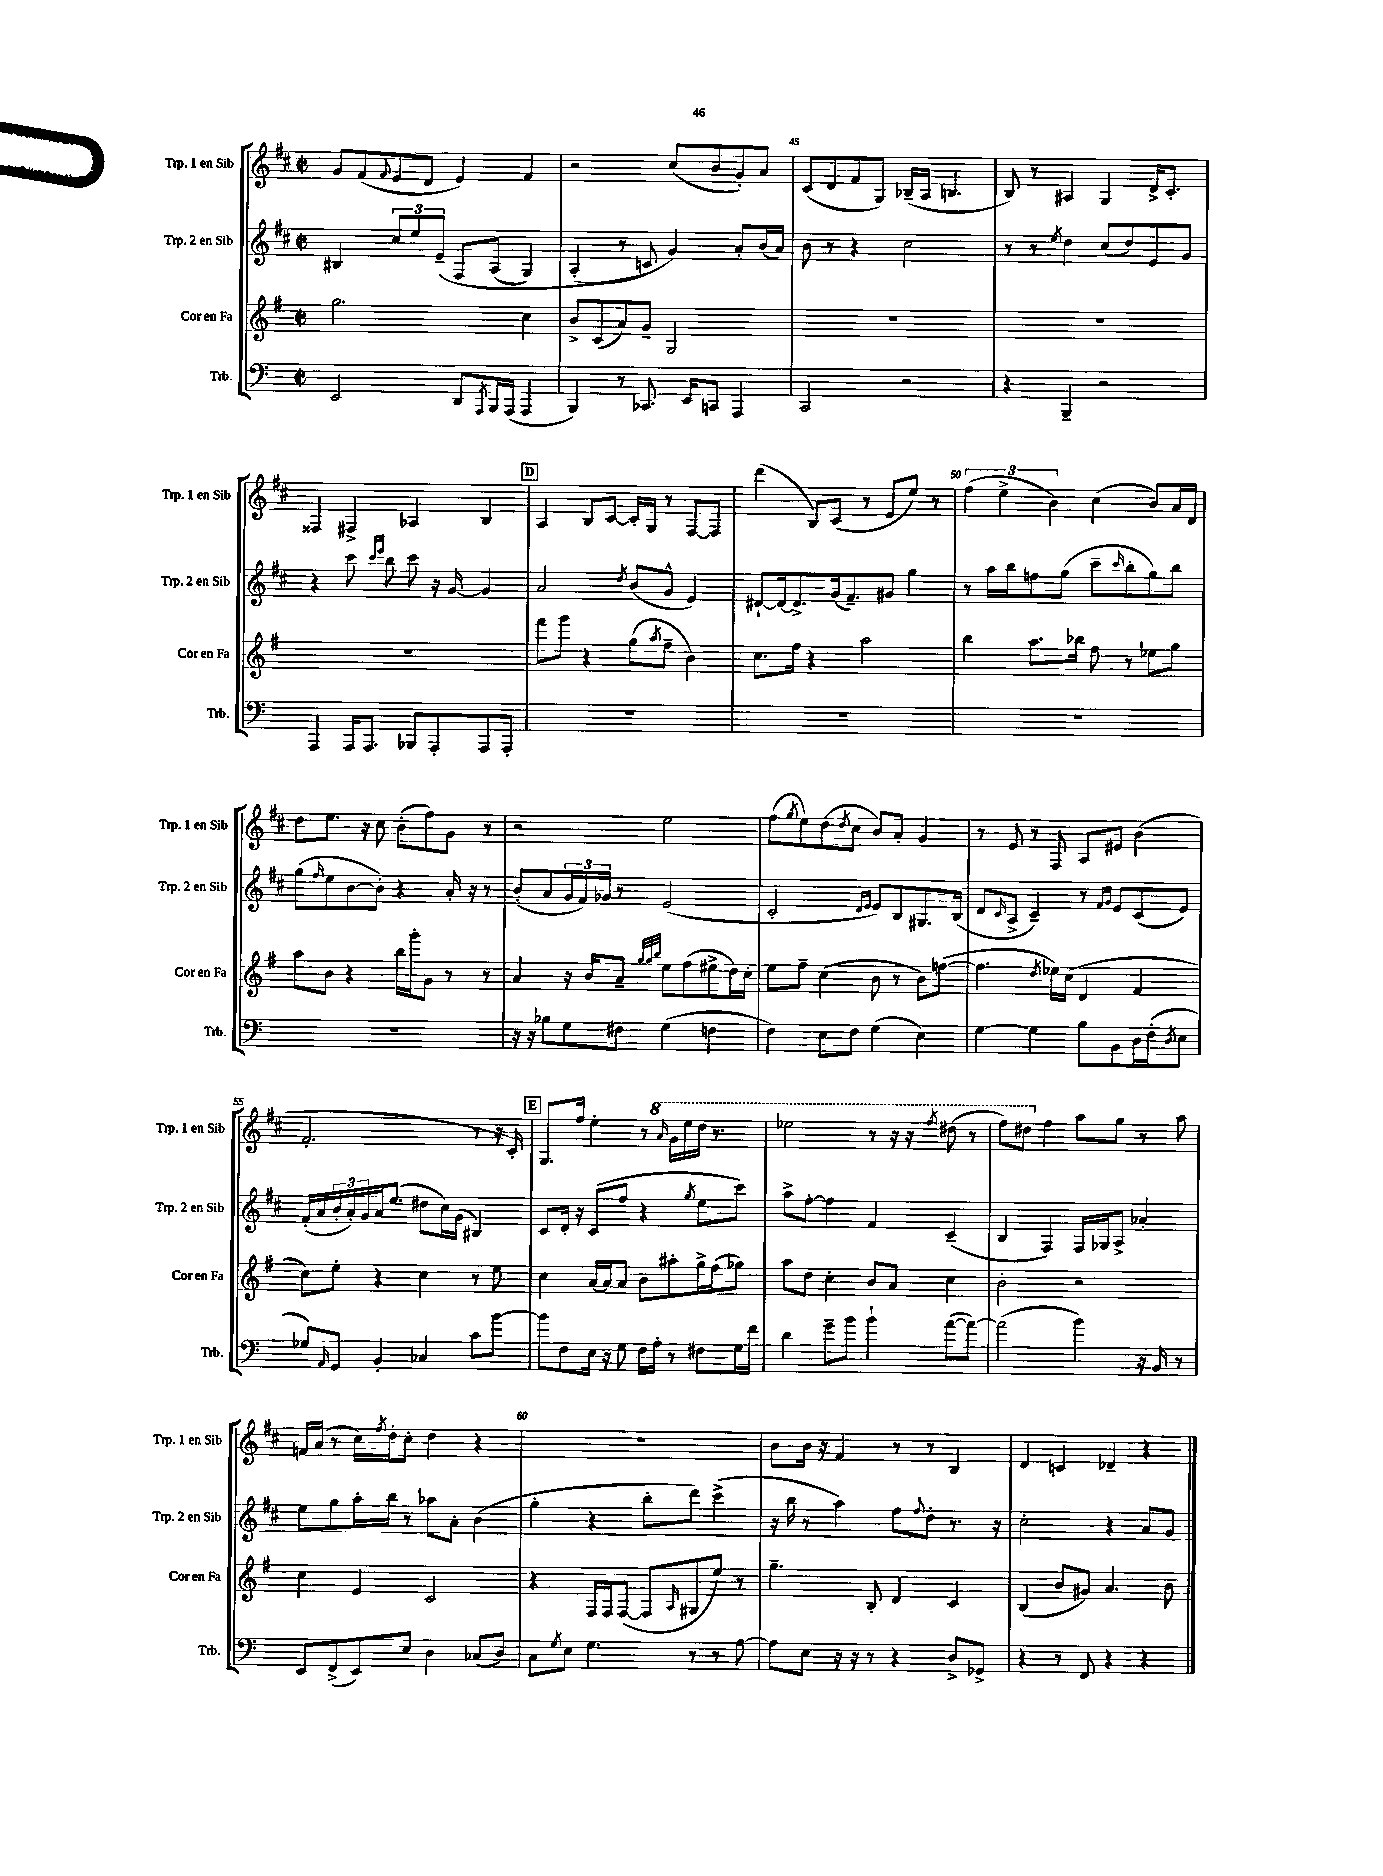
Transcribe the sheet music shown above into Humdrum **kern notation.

**kern	**kern	**kern	**kern
*staff4	*staff3	*staff2	*staff1
*clefF4	*clefG2	*clefG2	*clefG2
*k[]	*k[f#]	*k[f#c#]	*k[f#c#]
*M2/2	*M2/2	*M2/2	*M2/2
*met(c|)	*met(c|)	*met(c|)	*met(c|)
2EE	2.gg	4B#	8g
.	.	.	(8f#
.	.	.	8qqf#
.	.	12cc#	8e
.	.	12ee	.
.	.	.	8d
.	.	&(12e~	.
8DD	.	8F#	4e)
8qAAA	.	.	.
16BBB	.	(8A	.
(16AAA	.	.	.
4AAA	4cc	4G)	4f#
=	=	=	=
4BBB)	8b^	(4A'	2r
.	(8c	.	.
8r	8a)	8r	.
8.CC-	8g~	8c&)	.
.	2G	4g)	(8cc#
16EE	.	.	.
8CC	.	.	8b
4AAA	.	8a'	8g')
.	.	(16b	8a
.	.	16a)	.
=	=	=	=
2CC	1r	8b	(8c#
.	.	8r	8d
.	.	4r	8f#
.	.	.	8G)
2r	.	2cc#	(16B-~
.	.	.	16A
.	.	.	4.B
=	=	=	=
4r	1r	8r	8B)
.	.	8r	8r
.	.	8qee	.
4BBB~	.	4dd	4A#
2r	.	(8cc#	4G
.	.	8dd)	.
.	.	8e	16d^
.	.	.	8.c#'
.	.	8g	.
=	=	=	=
4AAA	1r	4r	4F##
16AAA	.	8ccc#	4F#^
8.AAA	.	.	.
.	.	16qqccc#	.
.	.	16qqeee	.
.	.	8bb	.
8BBB-	.	8ccc#	4A-
8AAA'	.	16r	.
.	.	[16g	.
8AAA	.	4g]	4B
8AAA'	.	.	.
=	=	=	=
1r	8fff#	2a	4A
.	8ggg	.	.
.	4r	.	8B
.	.	.	[8c#
.	.	8qdd	.
.	(8gg	(8b	16c#']
.	.	.	16G
.	8qaa	.	.
.	8ff#~	8g^^	8r
.	4b)	4e)	[8F#
.	.	.	8F#]
=	=	=	=
1r	8.cc	[8d#`	(4ddd
.	.	16d#_	.
.	16ff#	8.d#^]	.
.	4r	.	8B)
.	.	(16g	(8c#
.	.	8.f#~)	.
.	2aa	.	8r
.	.	8g#	8e
.	.	4gg	8ee)
.	.	.	8r
=	=	=	=
1r	4bb	8r	(6ff#
.	.	16aa	.
.	.	.	6ee^
.	.	16bb	.
.	8.aa	8ff	.
.	.	.	6b)
.	.	(8gg	.
.	16bb-	.	.
.	8ff#	8ccc#~	(4cc#
.	.	16qqccc#	.
.	8r	8bb'	.
.	8ee-	8gg)	8b)
.	8gg	8bb	16a
.	.	.	16d
=	=	=	=
1r	8aa	(8gg	8dd
.	.	16qqff#	.
.	8b	8ee	8.ee
.	4r	[8b	.
.	.	.	16r
.	.	8b'])	8cc#
.	16bb	4r	(8b'
.	16ggg'	.	.
.	8g	.	8ff#)
.	8r	16a'	8g
.	.	16r	.
.	8r	8r	8r
=	=	=	=
16r	4a	(8b'	2r
16r	.	.	.
8B-	.	8a	.
8G	16r	24g	.
.	.	24f#)	.
.	16b	.	.
.	.	24g-	.
8F#	8a~	8r	.
.	32qqgg	.	.
.	32qqgg	.	.
.	32qqbb	.	.
(4G	8ee	(2e	2ee
.	(8ff#	.	.
4F	8ee#^	.	.
.	16dd)	.	.
.	16cc'	.	.
=	=	=	=
4F)	8ee	2c#'	(8ff#
.	.	.	8qgg
.	8ff#~	.	8ee)
8E	(4cc	.	(8dd
.	.	.	8qdd
8F	.	.	8cc#
.	.	16qqd	.
.	.	16qqe	.
(4G	8b	8e)	8b)
.	8r	8B	8a'
4E)	8b)	8.G#	4g
.	([8ff	.	.
.	.	(16B	.
=	=	=	=
[4G	4.ff]	8d	8r
.	.	16qqc#	.
.	.	8A^	8e
4G]	.	4c#~)	8r
.	8qdd	.	.
.	16ee-)	.	8F#
.	(16cc	.	.
8B	4d	8r	8A
.	.	16qqf#	.
.	.	16qqg	.
8BB	.	8e	8e#
16D	4f#	(8c#	(4b
(16F'	.	.	.
8qD	.	.	.
8E	.	8e)	.
=	=	=	=
8G-)	8cc)	(16f#'	2.f#'
.	.	16a	.
16qqAA	.	.	.
8GG	8ee'	24b'	.
.	.	24a')	.
.	.	24g	.
4BB'	4r	16a	.
.	.	(8.ee	.
4C-	4cc	8dd#	.
.	.	16cc#)	.
.	.	(16g	.
8c	8r	4B#)	8r
[8b	8ee	.	16r
.	.	.	16c#')
=	=	=	=
8b]	4cc	8c#	8.G
8F	.	16d'	.
.	.	16r	16ff#
16E	[16a	(8c#	4ee'
16r	16a]	.	.
8G	8a	8ff#	.
16F	8b	4r	8r
16A'	.	.	.
.	.	.	16qqaa
8r	8aa#'	.	16gg
.	.	.	16eee
.	.	8qgg	.
8F#	16gg^	8ee	16ddd
.	(16ff#	.	8.r
16G	8gg-)	8ccc#)	.
16f	.	.	.
=	=	=	=
4d	8aa	8aa^	2eee-
.	8dd	[8ff#'	.
8g~	4cc'	4ff#]	.
8b	.	.	.
4b`	8b	4f#	8r
.	8a	.	16r
.	.	.	16r
.	.	.	8qfff#
([8a	4cc	(4c#~	(8ddd#
8a_)	.	.	8r
=	=	=	=
(2a]	2b'	4B	8fff#)
.	.	.	8ddd#
.	.	4F#)	4ff#
4b)	2r	16F#	8aa
.	.	16G-	.
.	.	8A^	8gg
16r	.	4a-'	8r
16BB	.	.	.
8r	.	.	8aa
=	=	=	=
8EE	4cc	8ee	16f
.	.	.	(16a
(8FF^	.	8gg	8r
8EE)	4e	16aa'	16cc#)
.	.	.	8qff#
.	.	16bb	16dd'
8E	.	8r	8cc#'
4D	2c	8aa-	4dd
.	.	8a'	.
(8C-	.	(4b	4r
8D)	.	.	.
=	=	=	=
8C	4r	4gg'	1r
8qG	.	.	.
8E	.	.	.
4.G	16F#	4r	.
.	16F#	.	.
.	([8F#	.	.
.	8F#]	8bb'	.
.	16qqA	.	.
8r	8G#	8ddd)	.
8r	8ee)	(4ccc#^	.
[8A	8r	.	.
=	=	=	=
8A]	4.gg~	16r	8b
.	.	16bb	.
8E	.	8r	16b
.	.	.	16r
16r	.	4aa)	4f#
16r	.	.	.
8r	8B'	.	.
4r	4d	8ff#	8r
.	.	8qqff#	.
.	.	8dd'	8r
8D^	4c	8.r	4B
8GG-^	.	.	.
.	.	16r	.
=	=	=	=
4r	(4B	2cc#'	4d
8r	8b	.	4c
8FF	8g#)	.	.
4r	4.a	4r	4d-~
4r	.	8a	4r
.	8b	8g	.
==	==	==	==
*-	*-	*-	*-
